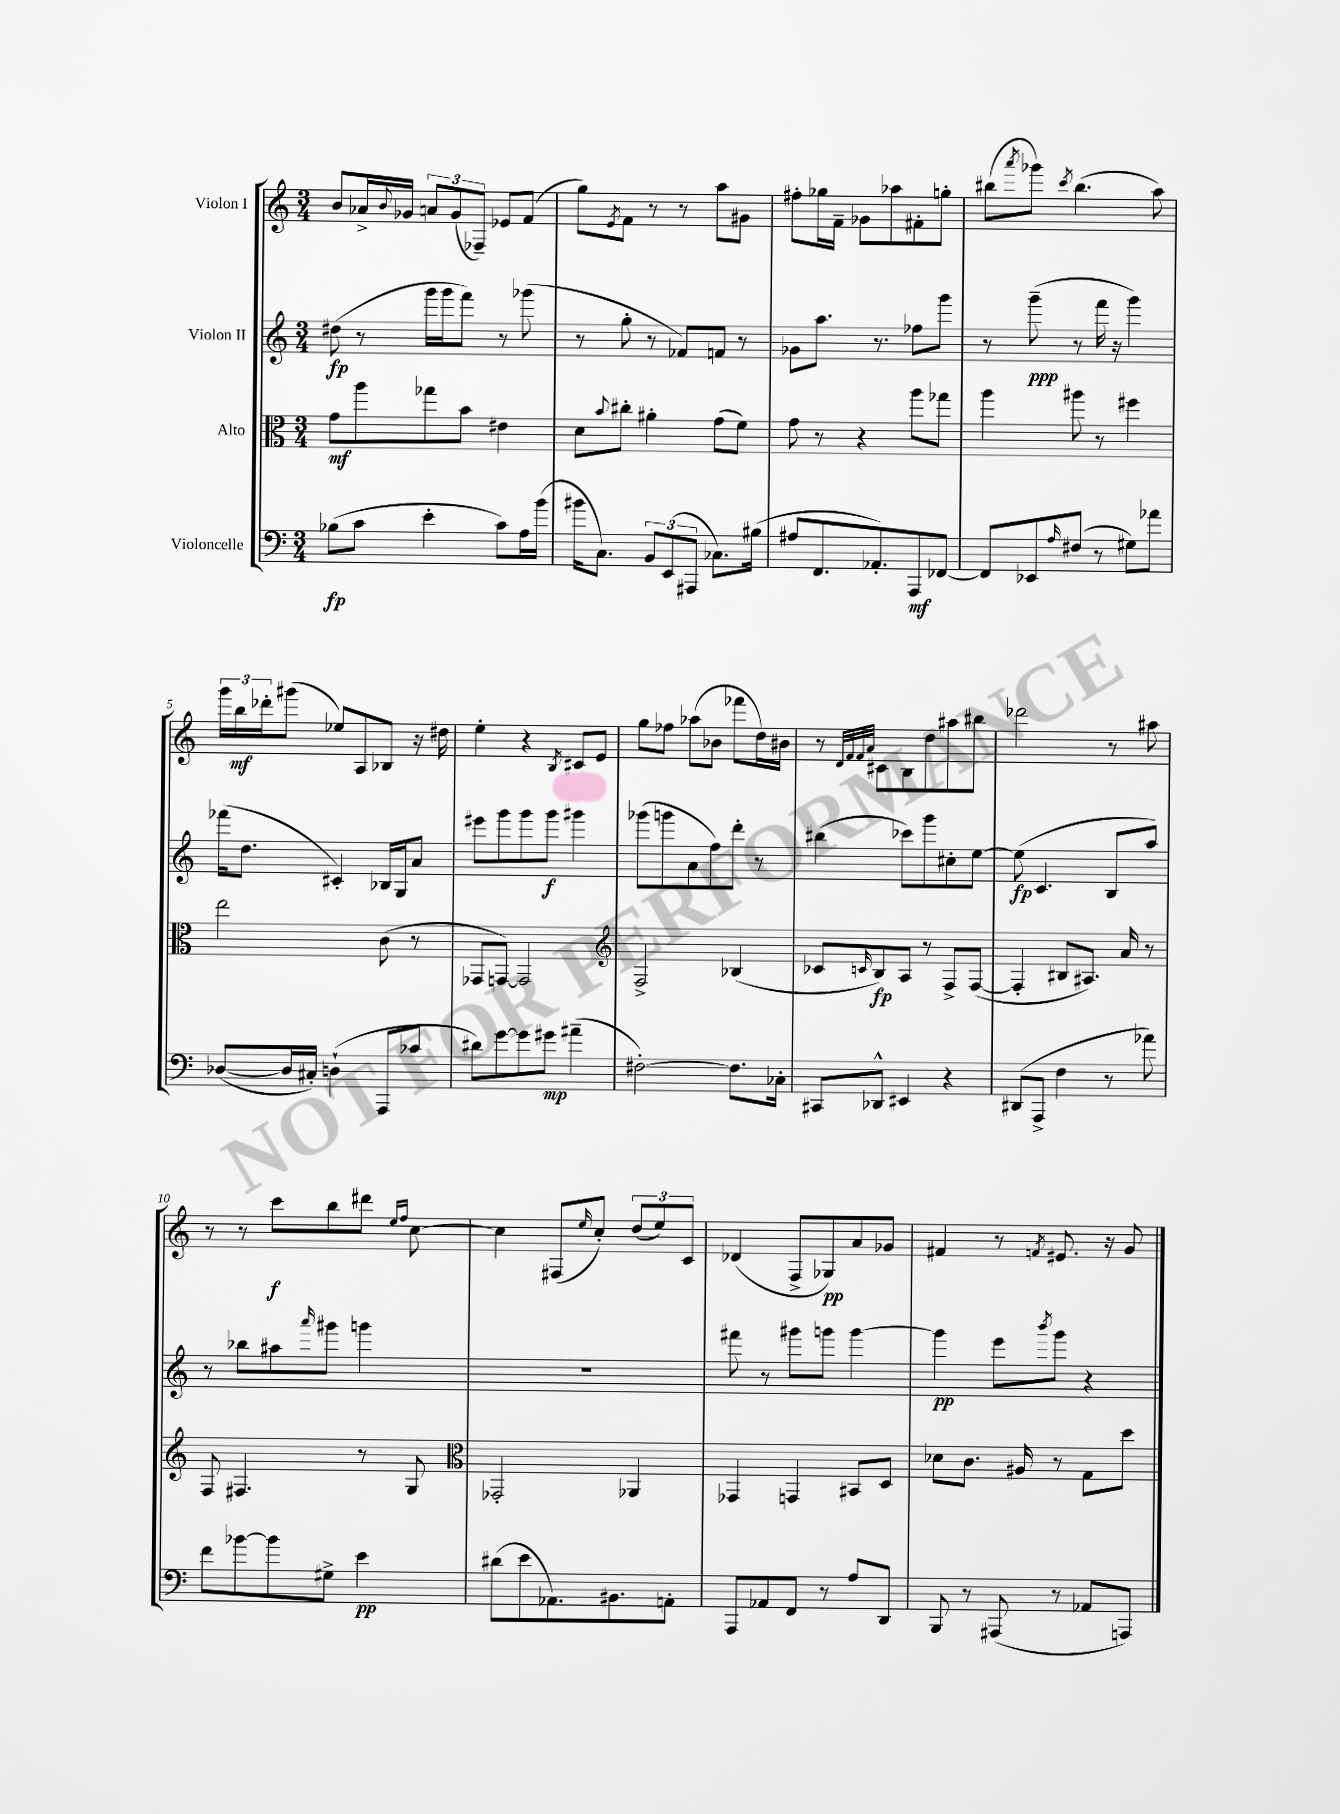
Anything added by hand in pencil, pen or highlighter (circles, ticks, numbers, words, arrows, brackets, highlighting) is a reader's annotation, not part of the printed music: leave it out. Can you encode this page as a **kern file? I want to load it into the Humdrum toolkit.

**kern	**dynam	**kern	**dynam	**kern	**dynam	**kern	**dynam
*part4	*part4	*part3	*part3	*part2	*part2	*part1	*part1
*staff4	*staff4	*staff3	*staff3	*staff2	*staff2	*staff1	*staff1
*I"Violoncelle	*	*I"Alto	*	*I"Violon II	*	*I"Violon I	*
*clefF4	*	*clefC3	*	*clefG2	*	*clefG2	*
*k[]	*	*k[]	*	*k[]	*	*k[]	*
*M3/4	*	*M3/4	*	*M3/4	*	*M3/4	*
=1	=1	=1	=1	=1	=1	=1	=1
(8B-X\L	fp	8g\L	mf	(8dd#X\	fp	8b/L	.
8c\J	.	8aa\	.	8r	.	16a-X^/L	.
.	.	.	.	.	.	8qqb/	.
.	.	.	.	.	.	16g-X/JJ	.
4e'\	.	8gg-X\	.	16ggg\LL	.	12an/L	.
.	.	.	.	16ggg\J	.	.	.
.	.	.	.	.	.	(12g-/	.
.	.	8b\J	.	8fff\J)	.	.	.
.	.	.	.	.	.	12F-X~/J)	.
8c\L)	.	4e#X\	.	8r	.	8e-X/L	.
16A\L	.	.	.	(8ggg-X\	.	(8f/J	.
(16b\JJ	.	.	.	.	.	.	.
=2	=2	=2	=2	=2	=2	=2	=2
16b#X\KL	.	8d\L	.	8r	.	8gg\L)	.
8.C\J)	.	.	.	.	.	.	.
.	.	8qqb/	.	.	.	8qe/	.
.	.	8cc#X'\J	.	8gg'\	.	8f\J	.
12BB/L	.	4a#X'\	.	8r	.	8r	.
(12EE/	.	.	.	.	.	.	.
.	.	.	.	8f-X/L)	.	8r	.
12AAA#X/J	.	.	.	.	.	.	.
8.C-X\L)	.	(8g\L	.	8fn/J	.	8aa\L	.
.	.	8f\J)	.	8r	.	8g#X\J	.
(16B#X\Jk	.	.	.	.	.	.	.
=3	=3	=3	=3	=3	=3	=3	=3
8A#X/L	.	8g\	.	8g-X\L	.	8ff#X'\L	.
8.FF/	.	8r	.	8.aa\J	.	16gg-X\L	.
.	.	.	.	.	.	16f~\JJ	.
.	.	4r	.	.	.	8g-X\L	.
8.AA-X'/)	.	.	.	8.r	.	.	.
.	.	.	.	.	.	8aa-X\	.
8AAA/	mf	8aa\L	.	8ff-X\L	.	8f#X'\	.
[8FF-X/J	.	8gg-X\J	.	8ggg\J	.	8ggn'\J	.
=4	=4	=4	=4	=4	=4	=4	=4
8FF-/L]	.	4aa\	.	8r	.	(8bb#X\L	.
.	.	.	.	.	.	8qaaa/	.
8EE-X/	.	.	.	(8ggg~\	ppp	8ggg-X\J)	.
16qqA/	.	.	.	.	.	8qccc/	.
(8F#X/J	.	8aa#X\	.	8r	.	(4.bb#\	.
8r	.	8r	.	16fff\	.	.	.
.	.	.	.	16r	.	.	.
8G#X\L)	.	4ff#X\	.	4ggg\)	.	.	.
8a-X\J	.	.	.	.	.	8aa\)	.
!!LO:LB:g=z
=5	=5	=5	=5	=5	=5	=5	=5
([8D-X/L	.	2ee\	.	(16fff-X\KL	.	24ggg\LL	.
.	.	.	.	.	.	24bb\	mf
.	.	.	.	8.dd\J	.	.	.
.	.	.	.	.	.	24ddd-X'\J	.
16D-/L]	.	.	.	.	.	(8ggg#X\J	.
16C#X'/JJ)	.	.	.	.	.	.	.
(4Dn`\	.	.	.	4c#X'/)	.	8ee-X/L)	.
.	.	.	.	.	.	8A/	.
8AAA/L	.	(8c\	.	16B-X/LL	.	8B-X/J	.
.	.	.	.	16G/J	.	.	.
8c-X/J	.	8r	.	8a/J	.	16r	.
.	.	.	.	.	.	16dd#X\	.
=6	=6	=6	=6	=6	=6	=6	=6
8d#X\L)	.	8GG-X/L	.	8eee#X\L	.	4ee'\	.
[8g\	.	[8GGn/J)	.	8ggg\	.	.	.
8g\]	.	2GG/]	.	8ggg\	.	4r	.
8g#X\J	mp	.	.	8ggg\J	f	.	.
.	.	.	.	.	.	8qB/	.
(4a#X~\	.	.	.	4ggg#X\	.	8c#X/L	.
.	.	.	.	.	.	8e/J	.
=7	=7	=7	=7	=7	=7	=7	=7
*	*	*clefG2	*	*	*	*	*
[2F#X'\)	.	2F^/	.	(8ggg-X\L	.	8gg\L	.
.	.	.	.	8gggn\	.	8ff-X\J	.
.	.	.	.	8a\	.	(8aa-X\L	.
.	.	.	.	8ff\)	.	8b-X\J	.
8.F#\L]	.	(4B-X/	.	8ddd'\J	.	8fff-X\L	.
.	.	.	.	8r	.	16dd\L)	.
16C-X'\Jk	.	.	.	.	.	16b#X\JJ	.
=8	=8	=8	=8	=8	=8	=8	=8
8CC#X/L	.	8c-X/L	.	(4bb#X\	.	8r	.
.	.	.	.	.	.	32qqd/LLL	.
.	.	.	.	.	.	32qqf/	.
.	.	.	.	.	.	32qqf/	.
.	.	16qqcn/	.	.	.	32qqa/JJJ	.
8DD-X^^/J	.	8B/)	fp	.	.	8c#X\L	.
4EE#X/	.	8A/J	.	8ccc-X\L)	.	8B\	.
.	.	8r	.	8ggg\	.	8dd\	.
4r	.	8F^/L	.	8cc#X'\	.	8aa#X\	.
.	.	([8F/J	.	[8ee\J	.	8bb#X\J	.
=9	=9	=9	=9	=9	=9	=9	=9
(8DD#X/L	.	4F'/]	.	(8ee\]	fp	2ddd-X\	.
8AAA^/J	.	.	.	4.c/	.	.	.
4F\	.	8B#X/L	.	.	.	.	.
.	.	8.A#X/J)	.	.	.	.	.
8r	.	.	.	8B/L	.	8r	.
.	.	16a/	.	.	.	.	.
8a-X\)	.	8r	.	8aa/J)	.	8aa#X\	.
!!LO:LB:g=z
=10	=10	=10	=10	=10	=10	=10	=10
8f\L	.	8F/	.	8r	.	8r	.
[8b-X\	.	4.F#X/	.	8bb-X\L	.	8r	.
8b-\]	.	.	.	8aa#X\	.	8ccc\L	f
.	.	.	.	16qqaaa/	.	.	.
8G#X^\J	.	.	.	8ggg#X\J	.	8bb\	.
4e\	pp	8r	.	4gggn\	.	8ddd#X\J	.
.	.	.	.	.	.	16qqee/LL	.
.	.	.	.	.	.	16qqff/JJ	.
.	.	8G/	.	.	.	[8cc\	.
=11	=11	=11	=11	=11	=11	=11	=11
*	*	*clefC3	*	*	*	*	*
(8d#X\L	.	2GG-X'/	.	2.r	.	4cc\]	.
8e\	.	.	.	.	.	.	.
8.AA-X\)	.	.	.	.	.	(8F#X/L	.
.	.	.	.	.	.	16qqee/	.
.	.	.	.	.	.	8cc'/J)	.
8.BB#X\	.	.	.	.	.	.	.
.	.	4AA-X/	.	.	.	(12dd/L	.
.	.	.	.	.	.	12ee/)	.
8AAn'\J	.	.	.	.	.	.	.
.	.	.	.	.	.	12c/J	.
=12	=12	=12	=12	=12	=12	=12	=12
8AAA/L	.	4GG-X/	.	8fff#X\	.	(4d-X/	.
8AA-X/	.	.	.	8r	.	.	.
8FF/J	.	4GGn/	.	8ggg#X\L	.	8F^/L	.
8r	.	.	.	8gggn\J	.	8G-X/)	pp
8A/L	.	8BB#X/L	.	[4ggg\	.	8a/	.
8DD/J	.	8D/J	.	.	.	8g-X/J	.
=13	=13	=13	=13	=13	=13	=13	=13
8BBB/	.	8d-X\L	.	4ggg\]	pp	4f#X/	.
8r	.	8.c\J	.	.	.	.	.
(8AAA#X/	.	.	.	8eee\L	.	8r	.
.	.	16A#X/	.	.	.	.	.
.	.	.	.	8qbbb/	.	8qfn/	.
8r	.	8r	.	8ggg\J	.	8.e#X/	.
8AA-X/L	.	8G\L	.	4r	.	.	.
.	.	.	.	.	.	16r	.
8AAAn/J)	.	8dd\J	.	.	.	8g/	.
==	==	==	==	==	==	==	==
*-	*-	*-	*-	*-	*-	*-	*-
